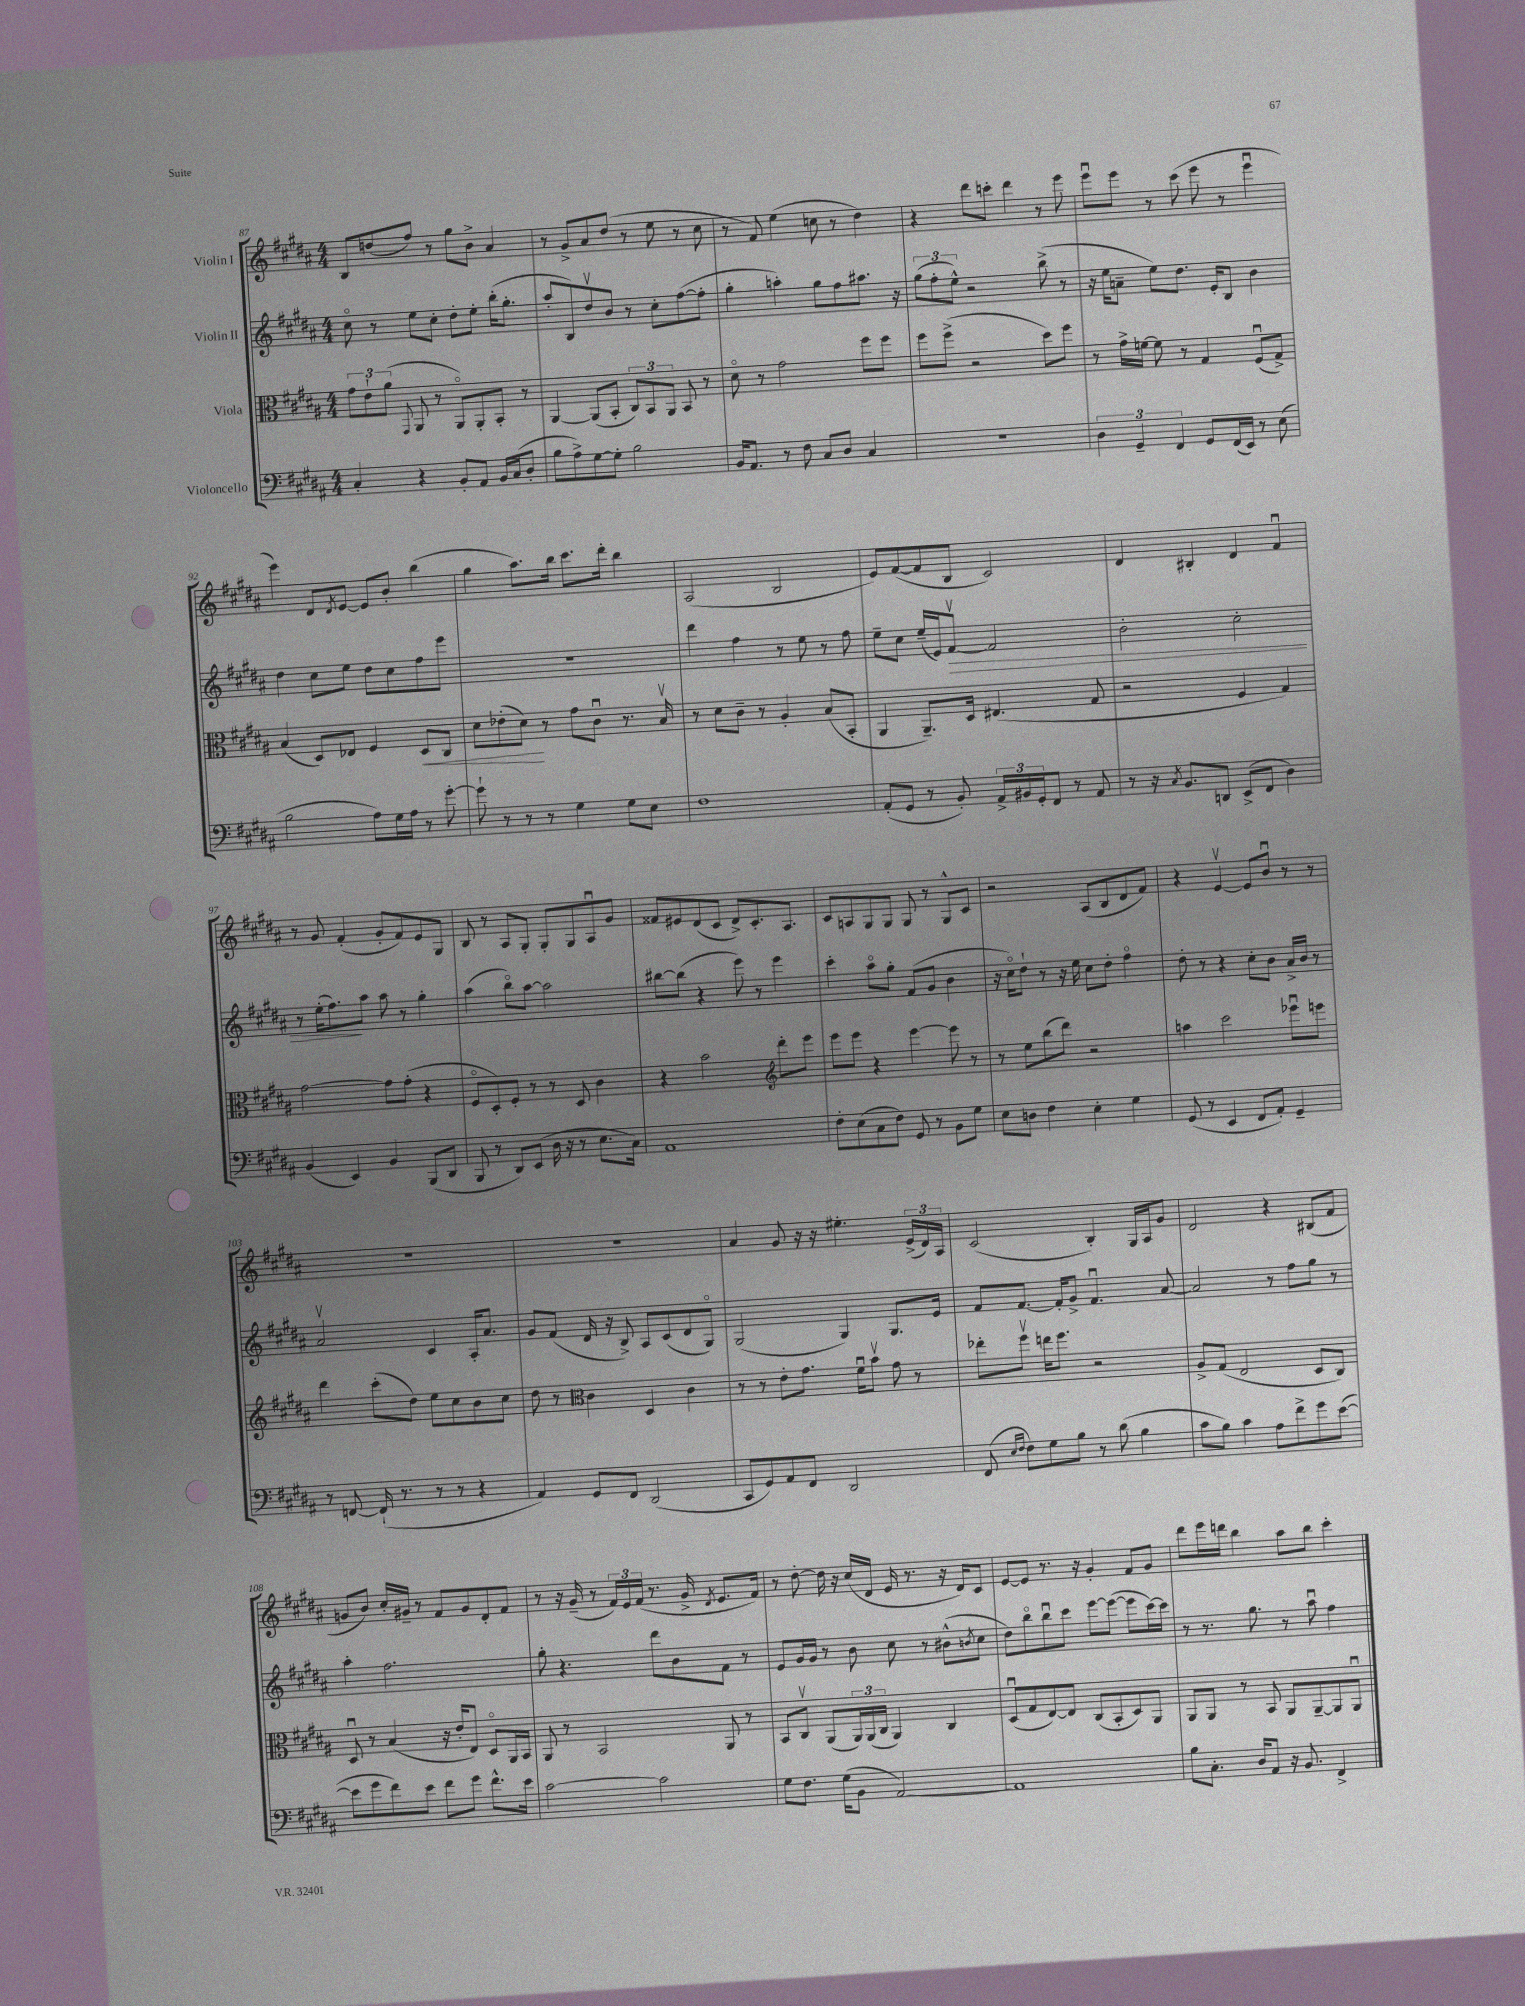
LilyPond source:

<<
\new StaffGroup <<
\new Staff = "s0" \with { instrumentName = "Violin I" } {
    \clef treble \key b \major \numericTimeSignature \time 4/4
    b8 d''8( fis''8) r8 gis''8 b'8-> ais'4 |
    r8 gis'8-> ais'8 dis''8( r8 e''8 r8 cis''8 |
    r8 fis'8) e''4( c''8 r8 dis''4) |
    r4 dis'''8 c'''8-. dis'''4 r8 e'''8 |
    e'''8\downbow e'''8 r8 cis'''8( e'''8 r8 e'''4\downbow |
    e'''4) dis'8 \acciaccatura { dis'8 } e'8~ e'8 b'8-. b''4( |
    gis''4 ais''8.) b''16 cis'''8. dis'''16-. b''4 |
    ais2( b2 |
    e'8) fis'8~( fis'8 b8 cis'2) |
    dis'4 bis4-. dis'4 fis'4\downbow |
    r8 gis'8 fis'4-.( gis'8-. fis'8) e'8 gis8 |
    b8 r8 ais8 gis8-. gis8-. gis8 ais8\downbow gis'8 |
    fisis'8 eis'8 dis'8( cis'8 dis'8->) cis'8.-. ais8. |
    cis'8 a8 gis8 gis8 gis8 r8 gis8-^ cis'8 |
    r2 ais8( b8 dis'8 fis'8) |
    r4 e'4~\upbow e'8 b'8\downbow r8 r8 |
    R1 |
    R1 |
    ais'4 gis'8 r16 r16 eis''4.-. \tuplet 3/2 { e'16->( dis'16) ais16 } |
    cis'2( b4-.) gis16 ais16 gis'8 |
    dis'2 r4 bis8( fis'8 |
    g'8 b'8) cis''16-. gis'16-- r8 fis'8 gis'8 dis'8-. fis'8 |
    r8 r16 gis'16--( r8 \tuplet 3/2 { fis'16) e'16 fis'16( } r8. gis'16-> \acciaccatura { dis'8 } e'8. fis'16) |
    r8 dis''8~-. dis''16 r16 cis''16( dis'16 e'16 r8. r16 dis'16) cis'8 |
    e'8~ e'8 r8. r16 gis'4-. fis'8 gis'8 |
    dis'''8 e'''16 d'''16 b''4 ais''8 b''8 cis'''4-. \bar "|." |
}
\new Staff = "s1" \with { instrumentName = "Violin II" } {
    \clef treble \key b \major \numericTimeSignature \time 4/4
    cis''8\flageolet r8 e''8 cis''8-. dis''8-. e''8-. b''16-.( gis''8.-. |
    ais''8-. b8) dis''8\upbow b'8 r8 cis''8-. fis''8~( fis''8-. |
    gis''4-. a''4-.) gis''8 fis''8 ais''8. r16 |
    \tuplet 3/2 { gis''8( fis''8-. e''8-^) } r2 b''8->( r8 |
    r16 e''16 a'8-- e''8) dis''8. e'16-. b8 b'4 |
    dis''4 cis''8 e''8 dis''8 cis''8 fis''8 e'''8 |
    R1 |
    dis'''4 fis''4 r8 e''8 r8 fis''8 |
    e''8-- cis''8 e''16--( e'16) fis'8~\upbow\> fis'2 |
    b'2-. cis''2-. |
    r8 e''16-.( fis''8.\!) ais''8 ais''8 r8 gis''4-. |
    ais''4( b''8\flageolet) ais''8~ ais''2 |
    bis''8~ bis''8( r4 e'''8) r8 e'''4 |
    cis'''4-. ais''8\flageolet gis''8-. fis'8( gis'8 b'4 |
    r16 cis''16\flageolet) dis''8-! r8 r16 e''16 cis''8 dis''8-. fis''4\flageolet |
    dis''8-. r8 r4 cis''8-. b'8 ais'16-> b'16 r8 |
    ais'2\upbow cis'4 ais16-. ais'8. |
    gis'8 fis'8( dis'16 r16 b8->) ais8 cis'8( dis'8 gis8\flageolet) |
    gis2( gis4) gis8. e'16 |
    fis'8 fis'8.~ fis'16-. gis'8-> fis'4.\downbow ais'8~ |
    ais'2 r8 fis''8 gis''8 r8 |
    ais''4-. fis''2. |
    gis''8-. r4. dis'''8 b'8 fis'8 r8 |
    e'8 gis'16 gis'16 r8 b'8 cis''8 r8 bis'8-^( \acciaccatura { b'8 } cis''8 |
    dis''8) b''8\flageolet b''8\downbow cis'''8 e'''8~ e'''8~( e'''8 cis'''16~) cis'''16 |
    r8 r8. gis''8. r8 ais''8\downbow fis''4 \bar "|." |
}
\new Staff = "s2" \with { instrumentName = "Viola" } {
    \clef alto \key b \major \numericTimeSignature \time 4/4
    \tuplet 3/2 { gis'8 e'8-! ais'8( } \appoggiatura { gis,8 } ais,8 r8 ais,8\flageolet) ais,8-. b,8-. r8 |
    ais,4~ ais,8( b,8-. \tuplet 3/2 { cis8) b,8 ais,8 } b,8 r8 |
    dis'8\flageolet r8 gis'2 fis''8 fis''8 |
    fis''8 fis''8->( r2 dis''8) fis''8 |
    r8 gis'16-> f'16~ f'8 r8 gis4 fis8\downbow( gis8->) |
    b4( dis8) ees8 fis4 dis8\< cis8 |
    dis'8 ees'8-.( dis'8\!) r8 gis'8 cis'8\downbow r8. b16\upbow |
    r8 dis'8 cis'8-- r8 ais4-. b8( b,8-. |
    ais,4 ais,8.--) dis16 eis4.( gis8 |
    r2 fis4 gis4) |
    gis'2~ gis'8 gis'8-.( r4 |
    fis8\flageolet dis8-.) fis8-. r8 r8 dis8 cis'4 |
    r4 b'2 \clef treble dis'''8-. e'''8 |
    e'''8 e'''8 r4 e'''4~ e'''8 r8 |
    r8 e''8 b''8( dis'''8) r2 |
    a''4 cis'''2 ees'''8\downbow e'''8 |
    dis'''4 cis'''8-.( dis''8) e''8 cis''8 b'8 cis''8 |
    dis''8 r8 \clef alto cis'4 dis4 cis'4 |
    r8 r8 e'8-. gis'8. fis'16\downbow b'8\upbow gis'8 r8 |
    ees''8-. fis''8\upbow e''16 fis''8. r2 |
    ais8-> gis8( e2 dis8 cis8) |
    dis8\downbow r8 b4( r16 e'16-. e8) dis8\flageolet ais,16 b,16 |
    ais,8 r8 b,2 ais,8 r8 |
    b,8 cis8\upbow ais,8( \tuplet 3/2 { ais,16) ais,16( cis16 } ais,4) cis4 |
    dis8\downbow( gis8 e8~) e8 cis8( b,8-. dis8) ais,8 |
    ais,8 ais,8 r8 b,8 ais,8 ais,8~-- ais,8 ais,8\downbow \bar "|." |
}
\new Staff = "s3" \with { instrumentName = "Violoncello" } {
    \clef bass \key b \major \numericTimeSignature \time 4/4
    cis4-. r4 b,8-. ais,8 b,16 cis16( dis8-. |
    b8 ais8->) gis8~ gis8-. b2 |
    b,16 ais,8. r8 fis8 cis8 dis8 cis4 |
    R1 |
    \tuplet 3/2 { dis4 gis,4-- fis,4 } gis,8 fis,16( e,16) r8 e8( |
    b2 ais8) gis16 ais16 r8 gis'8~-. |
    gis'8-! r8 r8 r8 gis4 gis8 e8 |
    fis1 |
    ais,8-.( gis,8 r8 b,8-.) \tuplet 3/2 { ais,16-> bis,16 gis,16-. } fis,8 r8 ais,8 |
    r8 r16 \acciaccatura { cis8 } b,8. d,8 e,8->( fis,8 dis4) |
    b,4( e,4) b,4 b,,8( dis,8 |
    b,,8 r8 dis,8) e,8( dis16 r16 r8 e8. cis16) |
    ais,1 |
    fis8-. e8( cis8 fis8) gis,8 r8 b,8 gis8 |
    e8 d8 fis4 e4-. gis4 |
    gis,8( r8 e,4 fis,8 ais,8-.) gis,4-- |
    r8 f,8~ f,16-!( r8. r8 r8 r4 |
    ais,4) gis,8 fis,8 dis,2( |
    cis,8 gis,8) ais,8 fis,8 dis,2 |
    fis,8( \grace { e16 fis16 } fis8) gis8 b8 r8 dis'8( b4 |
    cis'8 b8) cis'4 ais8 fis'8-> gis'8 e'8~( |
    e'8 gis'8 fis'8) e'8 fis'8 gis'8 fis'8.-^ e'16 |
    cis'2~ cis'2 |
    gis8 fis8. gis16( b,8 ais,2~) |
    ais,1 |
    b8 cis8.-. dis16 ais,8 r16 b,8. fis,4-> \bar "|." |
}
>>
>>
\layout { \context { \Score currentBarNumber = #87 } }
